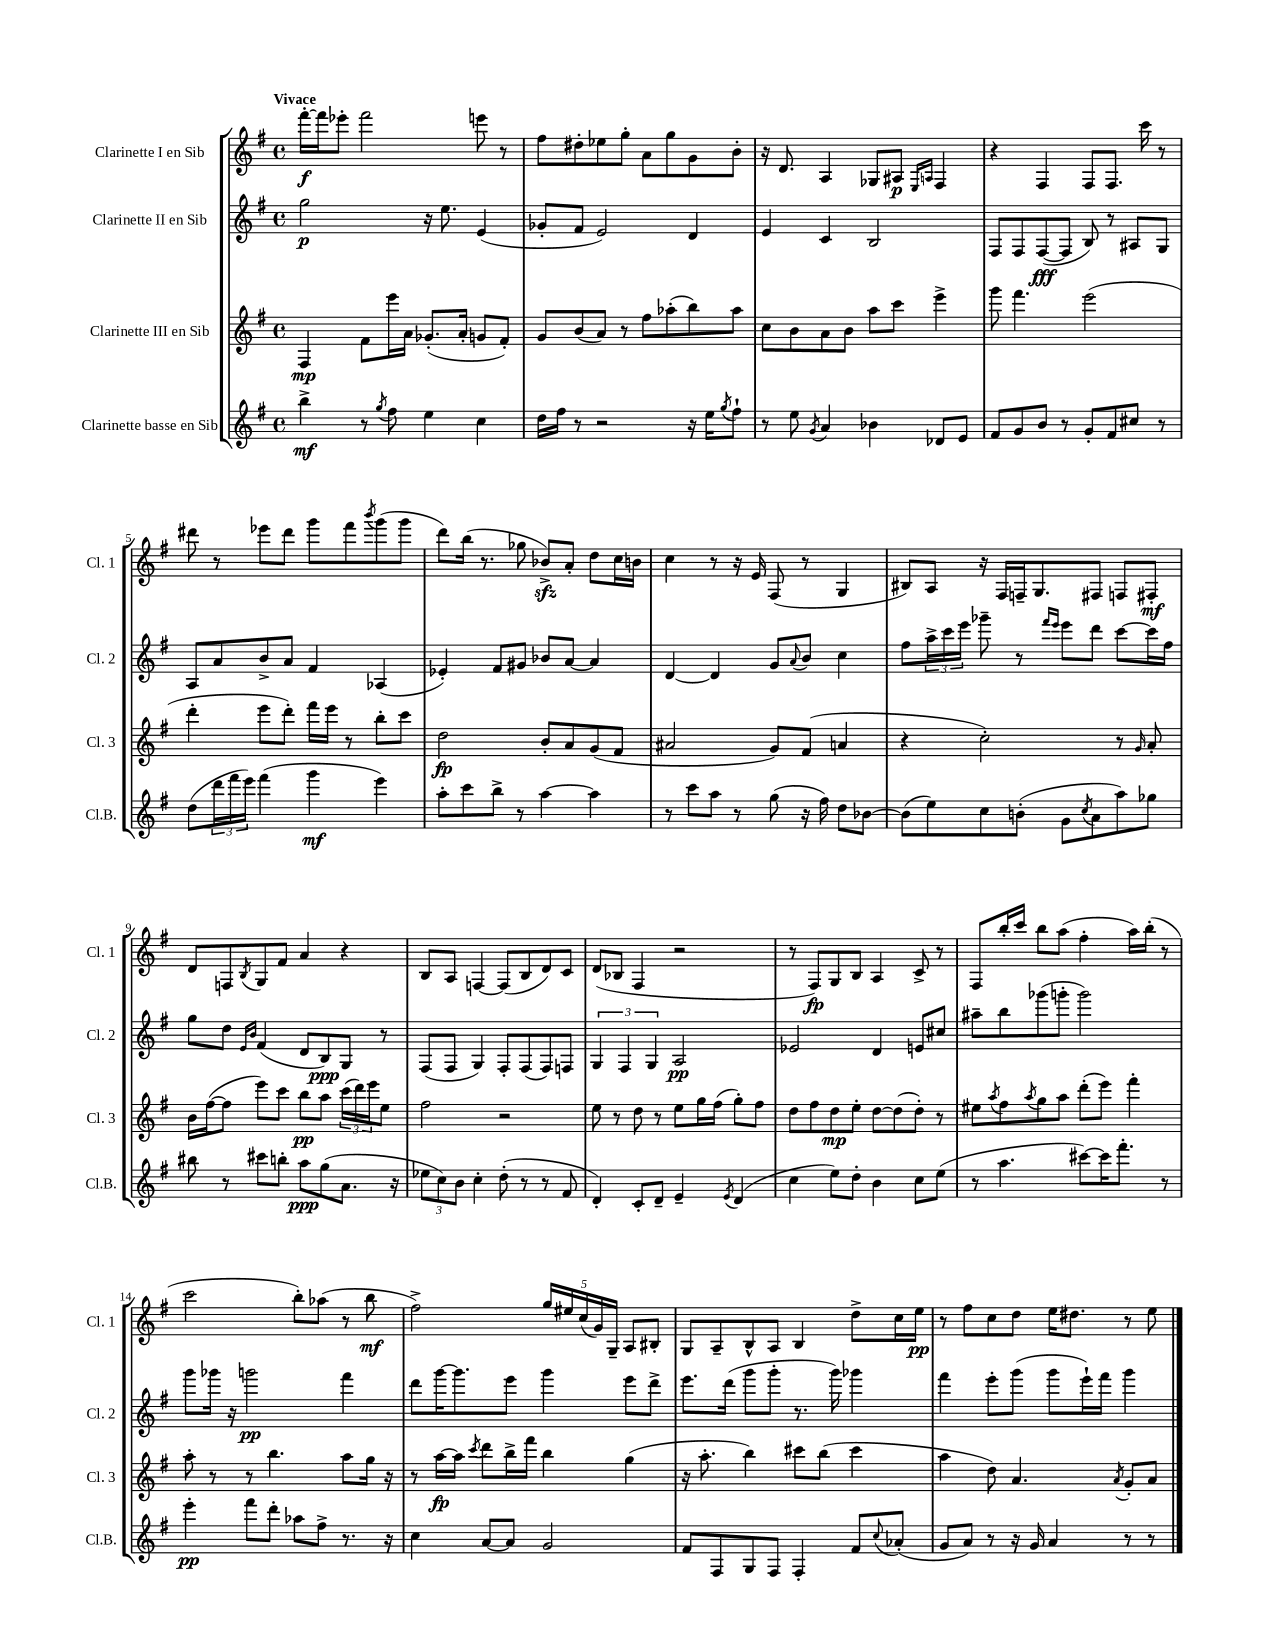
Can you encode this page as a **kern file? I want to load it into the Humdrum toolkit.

**kern	**kern	**kern	**kern
*staff4	*staff3	*staff2	*staff1
*clefG2	*clefG2	*clefG2	*clefG2
*k[f#]	*k[f#]	*k[f#]	*k[f#]
*M4/4	*M4/4	*M4/4	*M4/4
*met(c)	*met(c)	*met(c)	*met(c)
4bb^	4F#	2gg	[16fff#'
.	.	.	16fff#]
.	.	.	8eee-'
8r	8f#	.	2fff#
8qgg	.	.	.
8ff#	16eee	.	.
.	16a	.	.
4ee	(8.g-'	16r	.
.	.	8.ee	.
.	16a'	.	.
4cc	8g	(4e	8eee
.	8f#')	.	8r
=	=	=	=
16dd	8g	8g-'	8ff#
16ff#	.	.	.
8r	(8b	8f#	8dd#'
2r	8a)	2e)	8ee-
.	8r	.	8gg'
.	8ff#	.	8a
.	(8aa-'	.	8gg
16r	8bb)	4d	8g
16ee	.	.	.
8qgg	.	.	.
8ff#`	8aa-	.	8b'
=	=	=	=
8r	8cc	4e	16r
.	.	.	8.d
8ee	8b	.	.
8qg	.	.	.
4a	8a	4c	4A
.	8b	.	.
4b-	8aa	2B	8G-
.	8ccc	.	8A#
.	.	.	16qqE
.	.	.	16qqA
8d-	4eee^	.	4F#
8e	.	.	.
=	=	=	=
8f#	8ggg	8F#	4r
8g	4.fff#	8F#	.
8b	.	([8F#	4F#
8r	.	8F#]	.
8g'	(2eee	8B)	8F#
8f#	.	8r	8.F#
8cc#	.	8A#	.
.	.	.	16ccc
8r	.	8G	8r
=	=	=	=
(8dd	4ddd'	8A	8ddd#
24ddd	.	8a	8r
24fff#	.	.	.
24eee)	.	.	.
(4fff#	8eee	8b^	8eee-
.	8ddd')	8a	8ddd#
4ggg	16fff#	4f#	8ggg
.	16eee	.	.
.	8r	.	8fff#
.	.	.	8qbbb
4eee)	8bb'	(4A-	(8ggg
.	8ccc	.	8ggg
=	=	=	=
8aa'	2dd	4e-')	8ddd)
8ccc	.	.	(16bb
.	.	.	8.r
8bb^	.	8f#	.
8r	.	8g#	8gg-
[4aa	8b'	8b-	8b-^)
.	8a	[8a	8a'
4aa]	(8g	4a]	8dd
.	8f#	.	16cc
.	.	.	16b
=	=	=	=
8r	2a#	[4d	4cc
8ccc	.	.	.
8aa	.	4d]	8r
8r	.	.	16r
.	.	.	16e
(8gg	8g)	8g	(8F#
.	.	8qqa	.
16r	(8f#	8b	8r
16ff#)	.	.	.
8dd	4a	4cc	4G
[8b-	.	.	.
=	=	=	=
(8b-]	4r	8ff#	8B#)
8ee)	.	24aa^	8A
.	.	24ccc	.
.	.	24eee	.
8cc	2cc')	8ggg-~	16r
.	.	.	16F#
(8b'	.	8r	16F~
.	.	.	8.G
.	.	16qqfff#	.
.	.	16qqeee	.
8g	.	8eee	.
8qcc	.	.	.
8a	.	8ddd	8F#
8aa)	8r	[8ccc	8F
.	16qqg	.	.
8gg-	8a'	16ccc]	8F#'
.	.	16ff#	.
=	=	=	=
8bb#	16b	8gg	8d
.	([16ff#	.	.
8r	8ff#]	8dd	8F
.	.	16qqe	.
.	.	16qqb	8qB
8ccc#	8eee)	(4f#	8G
8bb'	8ccc	.	8f#
8aa	8bb	8d	4a
(8gg	8aa	8B)	.
8.a	(24ccc	8G	4r
.	24ddd)	.	.
.	24eee	.	.
.	8ee	8r	.
16r	.	.	.
=	=	=	=
12ee-	2ff#	(8F#	8B
12cc)	.	.	.
.	.	8F#	8A
12b	.	.	.
4cc'	.	4G)	[4F
(8dd'	2r	8F#'	(8F]
8r	.	(8F#	8B
8r	.	8F#)	8d)
8f#	.	8F	8c
=	=	=	=
4d')	8ee	6G	(8d
.	8r	.	8B-
.	.	6F#	.
8c'	8dd	.	4F#
.	.	6G	.
8d~	8r	.	.
4e~	8ee	2A	2r
.	16gg	.	.
.	(16ff#	.	.
8qe	.	.	.
(4d	8gg')	.	.
.	8ff#	.	.
=	=	=	=
4cc	8dd	2e-	8r
.	8ff#	.	8F#)
8ee)	8dd	.	8G
8dd'	8ee'	.	8B
4b	[8dd	4d	4A
.	(8dd]	.	.
8cc	8dd')	8e	8c^
(8ee	8r	8cc#	8r
=	=	=	=
8r	8ee#	8aa#~	8F#
.	8qaa	.	.
4.aa	8ff#	8bb	16bb'
.	.	.	16ccc
.	8qaa	.	.
.	8gg	(8ggg-	8bb
.	8aa	8ggg'	(8aa
[8ccc#)	(8ddd'	2ggg)	4ff#'
16ccc#]	8eee)	.	.
8.fff#'	.	.	.
.	4fff#'	.	16aa)
.	.	.	(16bb'
8r	.	.	8r
=	=	=	=
4eee'	8aa'	8ggg	2ccc
.	8r	16ggg-	.
.	.	16r	.
8fff#	8r	2ggg	.
8ddd'	4.bb	.	.
8aa-	.	.	8bb')
8ff#^	.	.	(8aa-
8.r	8aa	4fff#	8r
.	16gg	.	8bb
16r	16r	.	.
=	=	=	=
4cc	8r	8ddd	2ff#^)
.	[16aa	[16ggg	.
.	16aa]	8.ggg]	.
.	8qccc	.	.
[8a	8ddd	.	.
8a]	16bb^	8eee	.
.	16fff#	.	.
2g	4bb	4ggg	20gg
.	.	.	20ee#
.	.	.	(20cc
.	.	.	20g)
.	.	.	20G~
.	(4gg	8eee	8A
.	.	8ddd^	8B#'
=	=	=	=
8f#	16r	8.eee	8G
.	8.aa'	.	.
8F#	.	.	8A~
.	.	(16ddd	.
8G	4bb)	8ggg	8B^^
8F#	.	8ggg'	8A
4F#'	8ccc#	8.r	4B
.	(8bb	.	.
.	.	16ggg)	.
8f#	4ccc#	4ggg-	8dd^
8qqcc	.	.	.
(8a-'	.	.	16cc
.	.	.	16ee
=	=	=	=
8g	4aa	4fff#	8r
8a)	.	.	8ff#
8r	8dd)	8eee'	8cc
16r	4.a	(8ggg	8dd
16g	.	.	.
4a	.	8ggg	16ee
.	.	.	8.dd#
.	.	16eee`)	.
.	.	16fff#	.
.	8qa	.	.
8r	8g'	4ggg	8r
8r	8a	.	8ee
==	==	==	==
*-	*-	*-	*-
